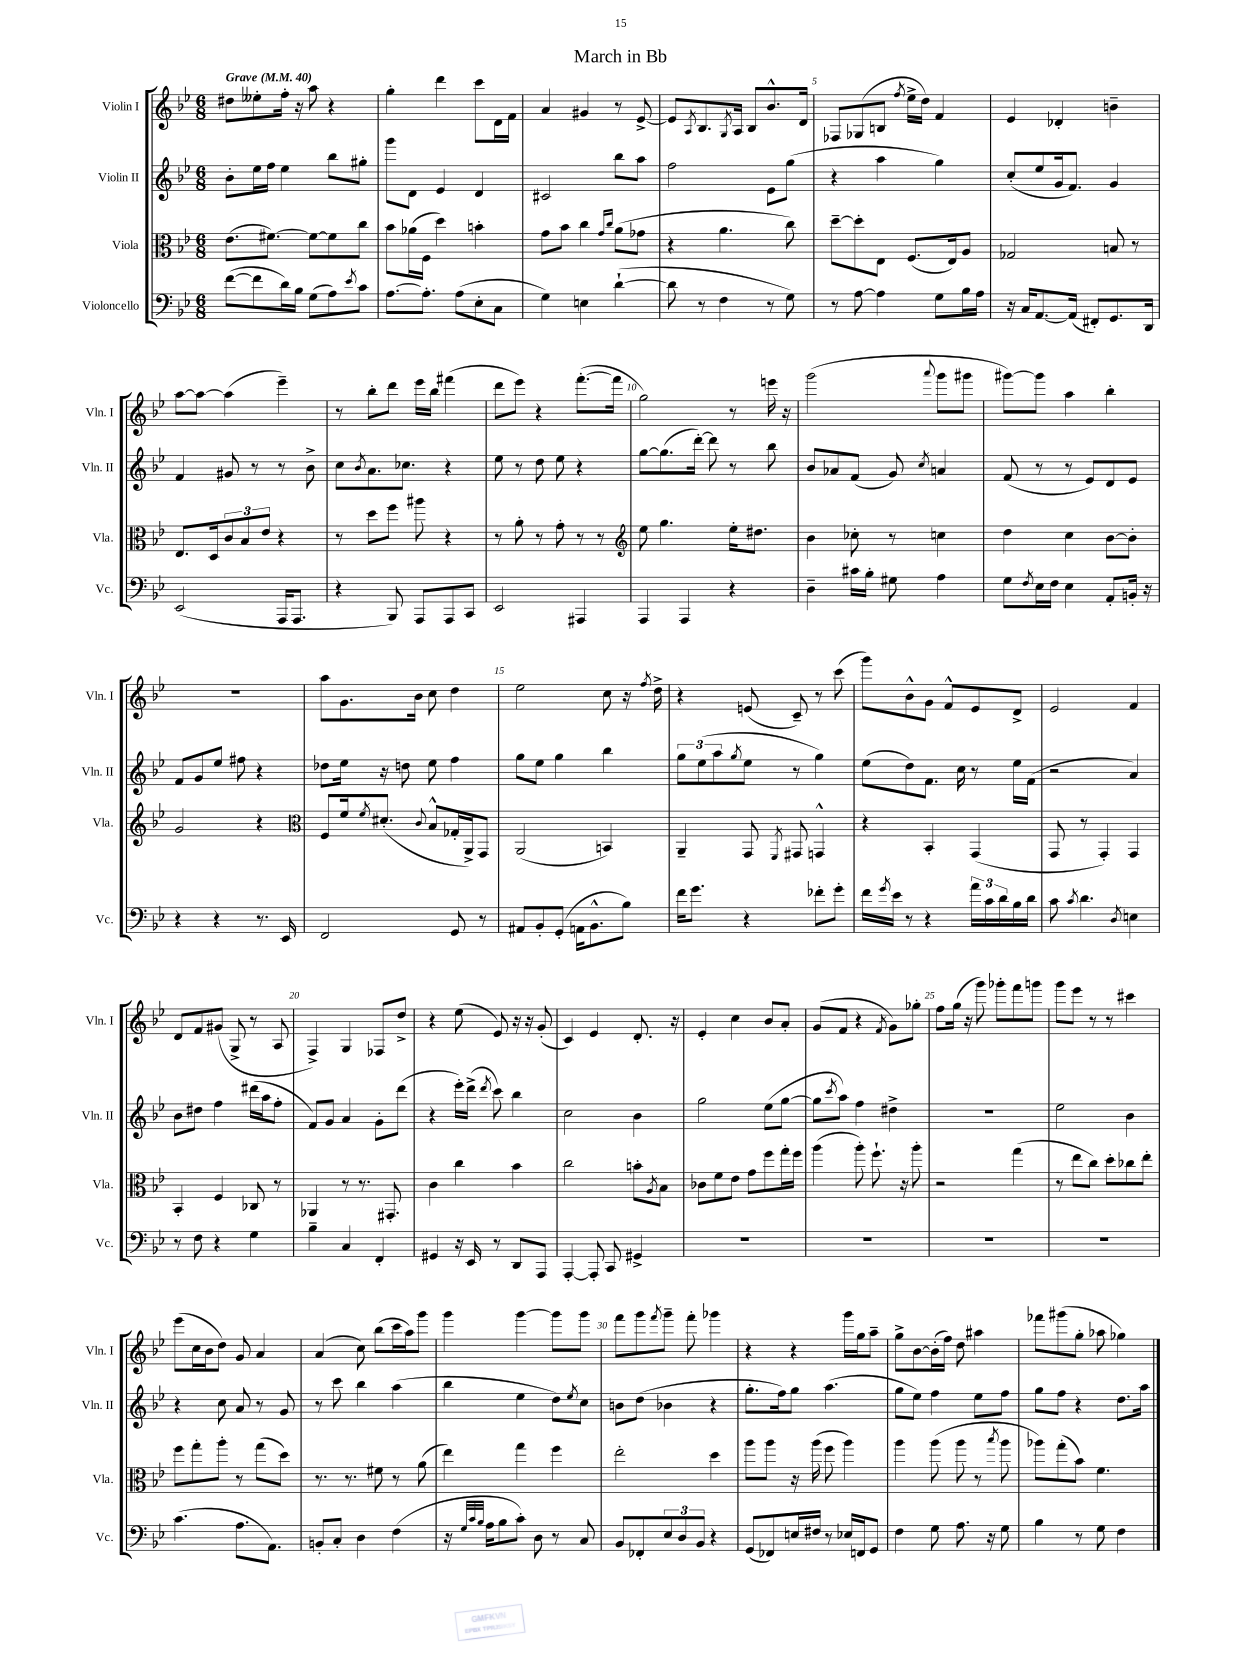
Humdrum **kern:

**kern	**kern	**kern	**kern
*staff4	*staff3	*staff2	*staff1
*clefF4	*clefC3	*clefG2	*clefG2
*k[b-e-]	*k[b-e-]	*k[b-e-]	*k[b-e-]
*M6/8	*M6/8	*M6/8	*M6/8
*MM40	*MM40	*MM40	*MM40
([8f	(8.e-	8b-'	8dd#
8f]	.	16ee-	8ee--'
.	[8.f#)	16ff	.
16d)	.	4ee-	16ff'
16B-	.	.	16r
(8G	8f#_	.	8aa
8A)	8f#]	8bb-	4r
8qe-	.	.	.
8c	8cc	8gg#'	.
=	=	=	=
[8.A	8b-	8ggg	4gg'
.	(16a-	8d	.
8.A']	16F	.	.
.	4dd)	4e-	4ddd
(8A	.	.	.
8E-'	4b'	4d	8ccc
8C	.	.	16d
.	.	.	16f
=	=	=	=
4G)	8g	2c#	4a
.	8b-	.	.
4E	4cc	.	4g#
.	16qqg	.	.
.	16qqcc	.	.
([4d`	(8a	8bb-	8r
.	8g-	8aa	[8e-^
=	=	=	=
8d]	4r	2ff	8e-]
.	.	.	8qA
8r	.	.	8.B-
4F	4.a	.	.
.	.	.	8qG
.	.	.	16A
.	.	.	8B-
8r	.	8e-	8.b-^^
8G)	8cc)	(8gg	.
.	.	.	16d
=	=	=	=
8r	[8dd~	4r	8F-
[8A	8dd']	.	(8G-
4A]	8E-	4aa	8B
.	.	.	8qff
.	(8.F	.	16ee-^
.	.	.	16dd)
8G	.	4gg)	4f
.	16E-)	.	.
16B-	8A	.	.
16A	.	.	.
=	=	=	=
16r	2G-	(8cc'	4e-
16C	.	.	.
[8.AA	.	8ee-	.
.	.	16g	4d-'
(16AA]	.	8.f)	.
8FF#')	.	.	.
8.GG	8B	4g	4b~
.	8r	.	.
16DD	.	.	.
=	=	=	=
(2EE-	8.E-	4f	[8aa
.	.	.	8aa_
.	16D	.	.
.	12c	8g#	(4aa]
.	12B-	.	.
.	.	8r	.
.	12e-	.	.
16AAA	4r	8r	4eee-~)
8.AAA	.	.	.
.	.	8b-^	.
=	=	=	=
4r	8r	8cc	8r
.	.	8qb-	.
.	8dd	8.a	8bb-'
8BBB-)	8ff	.	8ddd
.	.	8.cc-	.
8AAA	8aa#	.	16eee-
.	.	.	16bb-
8AAA	4r	4r	(4fff#
8CC	.	.	.
=	=	=	=
2EE-	8r	8ee-	8ddd
.	8a'	8r	8eee-)
.	8r	8dd	4r
.	8g'	8ee-	.
4AAA#	8r	4r	([8.fff'
.	8r	.	.
.	.	.	16fff]
=	=	=	=
*	*clefG2	*	*
4AAA	8ee-	[8gg	2gg)
.	4.gg	(8.gg]	.
4AAA	.	.	.
.	.	[16ddd')	.
.	.	8ddd]	.
4r	16ee-'	8r	8r
.	8.dd#	.	.
.	.	8bb-	16eee
.	.	.	16r
=	=	=	=
4D~	4b-	8b-	(2ggg
.	.	8a-	.
16c#	8cc-'	(8f	.
16B-'	.	.	.
8G#	8r	8g)	.
.	.	8qcc	8qqaaa
4A	4cc	4a	8ggg
.	.	.	8ggg#
=	=	=	=
8G	4dd	(8f	[8ggg#)
8qF	.	.	.
16E-	.	8r	8ggg#]
16F	.	.	.
4E-	4cc	8r	4aa
.	.	8e-)	.
8AA'	[8b-	8d	4bb-'
16BB'	8b-']	8e-	.
16r	.	.	.
=	=	=	=
4r	2g	8f	2.r
.	.	8g	.
4r	.	8ee-	.
.	.	8ff#	.
8.r	4r	4r	.
16EE-	.	.	.
=	=	=	=
*	*clefC3	*	*
2FF	8F	8dd-	8aa
.	16f	16ee-	8.g
.	8qf	.	.
.	(8.d#'	16r	.
.	.	8dd	.
.	.	.	16b-
.	8qqc	.	.
.	8B-^^	8ee-	8cc
8GG	16G-'	4ff	4dd
.	16AA^)	.	.
8r	8GG	.	.
=	=	=	=
8AA#	(2AA	8gg	2ee-
8BB-'	.	8ee-	.
(8GG'	.	4gg	.
16AA	.	.	.
8.BB-^^	.	.	.
.	4BB)	4bb-	8cc
8B-)	.	.	16r
.	.	.	8qff
.	.	.	16dd^
=	=	=	=
16f	4AA~	12gg	4r
8.g	.	.	.
.	.	(12ee-	.
.	.	12aa	.
.	.	8qgg	.
4r	8GG	8ee-	(8e
.	8qFF	.	.
.	8GG#	8r	8c~)
8f-'	4GG^^	4gg)	8r
8g'	.	.	(8ccc
=	=	=	=
16f	4r	(8ee-	8ggg)
8qg	.	.	.
16e-	.	.	.
8r	.	8dd)	8b-^^
4r	4BB-'	8.f	8g
.	.	.	8f^^
.	.	16cc	.
24a	(4GG	8r	8e-
24c	.	.	.
24d	.	.	.
16B-	.	16ee-	8d^
16d	.	(16f	.
=	=	=	=
8c	8GG	2r	2e-
8qc	.	.	.
4.d	8r	.	.
.	4GG')	.	.
8qD	.	.	.
4E	4GG	4a)	4f
=	=	=	=
8r	4BB-'	8b-	8d
8F	.	8dd#	8f
4r	4F	4ff	(8g#
.	.	.	8G^
4G	8C-	(16ddd#	8r
.	.	16aa	.
.	8r	8ff'	8A
=	=	=	=
4B-~	4AA-	8f)	4F^)
.	.	8g	.
4C	8r	4a	4G
.	8.r	.	.
4FF'	.	8g'	8F-
.	8.GG#'	.	.
.	.	(8ddd	8dd^
=	=	=	=
4GG#	4c	4r	4r
16r	4cc	16eee-')	(8ee-
16EE-	.	(16ddd^	.
.	.	8qddd	.
8r	.	8ccc)	8e-)
8DD	4b-	4bb-	16r
.	.	.	16r
8AAA	.	.	(8g'
=	=	=	=
[4AAA'	2cc	2cc	4c)
8AAA']	.	.	4e-
8CC	.	.	.
4GG#^	8b'	4b-	8.d'
.	8qA	.	.
.	8B-	.	.
.	.	.	16r
=	=	=	=
2.r	8c-	2gg	4e-'
.	8f	.	.
.	8e-	.	4cc
.	8g	.	.
.	8ff	(8ee-	8b-
.	16gg'	[8gg	8a'
.	16ff	.	.
=	=	=	=
2.r	(4aa	8gg]	(8g
.	.	8qccc	.
.	.	8aa)	8f
.	8aa')	4ff	4r
.	8.ff`	.	.
.	.	.	8qf
.	.	4dd#^	8g)
.	16r	.	.
.	8aa'	.	8gg-'
=	=	=	=
2.r	2r	2.r	8ff
.	.	.	(16gg
.	.	.	16r
.	.	.	8ggg)
.	.	.	8ggg-'
.	(4gg	.	8fff
.	.	.	8ggg
=	=	=	=
2.r	8r	2ee-	8ggg
.	8ee-	.	8eee-
.	8cc)	.	8r
.	8dd'	.	8r
.	8cc-	4b-	4ccc#
.	8ee-'	.	.
=	=	=	=
(4.c	8ff	4r	(8eee-
.	8gg'	.	16cc
.	.	.	16b-
.	8aa'	8cc	8dd)
8.A	8r	8a	8g
.	(8gg	8r	4a
8.AA)	.	.	.
.	8dd)	8g	.
=	=	=	=
8BB'	8.r	8r	(4a
8C'	.	8ccc	.
.	8.r	.	.
4D	.	4bb-	8cc)
.	8f#	.	(8bb-
(4F	8r	(4aa	16ccc
.	.	.	16aa)
.	(8a	.	8ggg
=	=	=	=
16r	4ee-)	4bb-	4ggg
32qqG	.	.	.
32qqc	.	.	.
32qqB-	.	.	.
16A	.	.	.
8B-	.	.	.
8c')	4gg	4ee-	[4ggg
8D	.	.	.
8r	4ff	8dd)	8ggg]
.	.	8qee-	.
8C	.	8cc	8ggg
=	=	=	=
8BB-	2ee-'	8b	8fff
8FF-'	.	(8dd	8ggg
.	.	.	8qfff
12E-	.	4b-	8ggg~
12D	.	.	.
.	.	.	8fff'
12BB-	.	.	.
4r	4dd	4r	4ggg-
=	=	=	=
(8GG	8aa	8.gg'	4r
8FF-)	8aa	.	.
.	.	16ff)	.
16E	16r	8gg	4r
16F#	(16aa	.	.
8r	8ff	(4.aa	.
16E-	4aa)	.	16ggg
16FF	.	.	16gg
8GG	.	.	8aa~
=	=	=	=
4F	4aa	8gg	8gg^
.	.	8ee-)	[8b-
8G	(8aa	4ff	(16b-']
.	.	.	16ff)
8.A	8aa	.	8dd
.	8r	8ee-	4aa#
16r	.	.	.
.	8qbb-	.	.
8G	8aa	8ff	.
=	=	=	=
4B-	8aa-)	8gg	8fff-
.	(8gg'	8ff	(8ggg#
8r	8b-)	4r	8gg'
8G	4.f	.	8aa-
4F	.	8.dd	4gg-)
.	.	16aa	.
==	==	==	==
*-	*-	*-	*-
